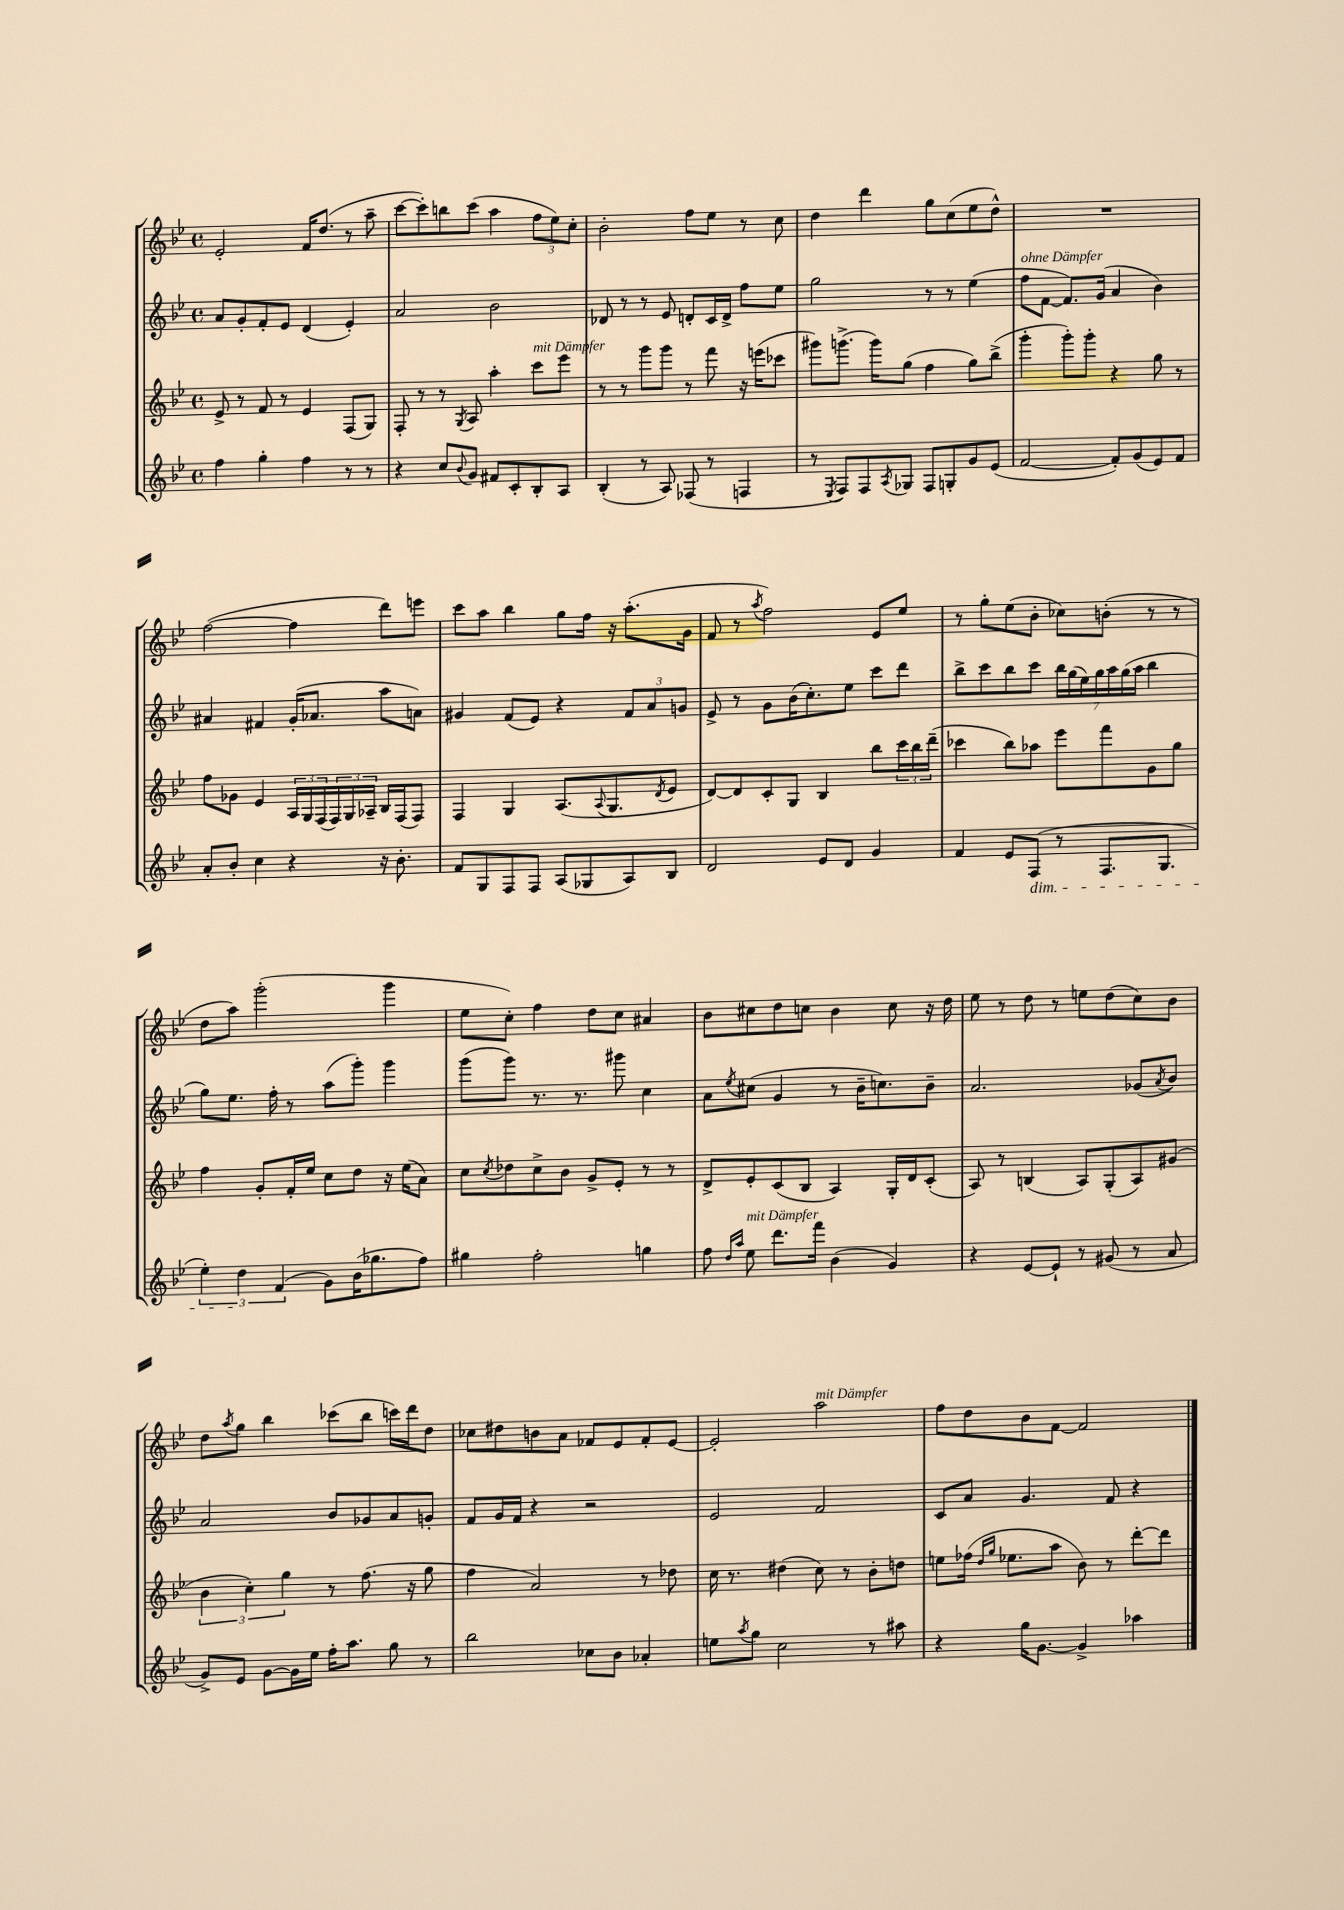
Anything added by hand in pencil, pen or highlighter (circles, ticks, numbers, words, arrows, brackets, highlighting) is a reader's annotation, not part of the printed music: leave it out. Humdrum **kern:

**kern	**kern	**kern	**kern
*part4	*part3	*part2	*part1
*staff4	*staff3	*staff2	*staff1
*clefG2	*clefG2	*clefG2	*clefG2
*k[b-e-]	*k[b-e-]	*k[b-e-]	*k[b-e-]
*M4/4	*M4/4	*M4/4	*M4/4
*met(c)	*met(c)	*met(c)	*met(c)
=9	=9	=9	=9
4ff\	8e-^/	8a/L	2e-'/
.	8r	8g'/	.
4gg'\	8f/	8f'/	.
.	8r	8e-/J	.
4ff\	4e-/	(4d/	16f/KL
.	.	.	(8.dd/J
8r	(8F/L	4e-'/)	8r
8r	8G/J)	.	8aa~\
=10	=10	=10	=10
4r	8F'/	2a/	[8ccc\L
.	8r	.	8ccc'\])
8cc/L	8r	.	8bbn\
8qqb-/	8qG/	.	.
8g/J	8A/	.	(8ccc\J
8f#X/L	4aa'\	2b-\	4aa\
8c'/	.	.	.
!	!LO:TX:a:i:t=mit Dämpfer	!	!
8B-'/	8ccc\L	.	12ff\L
.	.	.	12ee-\)
8A/J	8eee-\J	.	.
.	.	.	12cc'\J
=11	=11	=11	=11
(4B-'/	8r	8d-X/	2b-'\
.	8r	8r	.
8r	8ggg\L	8r	.
8A/)	8ggg\J	8e-/	.
(8F-X/	8r	8dn'/L	8ff\L
8r	8fff\	16c/L	8ee-\J
.	.	16d^/JJ	.
4Fn/	16r	8ff\L	8r
.	(16eeen\KL	.	.
.	8ccc-X\J	8ee-\J	8cc\
=12	=12	=12	=12
8r	8ggg#X\L)	2gg\	4dd\
8qE-/	.	.	.
8F/L)	(8.gggn^\J	.	.
8F/	.	.	4ddd\
.	16ggg\KL)	.	.
8qA/	.	.	.
8G-X/J	(8gg\J	.	.
8F/L	4ff\	8r	8gg\L
8Gn'/	.	8r	(8cc\
8g/	8gg\L)	(4ee-\	8ee-\
(8e-/J	(8bb-^\J	.	8dd^^\J)
=13	=13	=13	=13
!	!	!LO:TX:a:i:t=ohne Dämpfer	!
[2f/	4ggg'\	8ff\L	1r
.	.	[8f\J	.
.	8ggg'\L)	8.f/L])	.
.	8ggg'\J	.	.
.	.	(16g/Jk	.
8f'/L])	4r	4a/	.
(8g/	.	.	.
8e-/)	8gg\	4b-\)	.
8f/J	8r	.	.
!!LO:LB:g=z
=14	=14	=14	=14
8a'/L	8ff\L	4a#X/	([2ff\
8b-'/J	8g-X\J	.	.
4cc\	4e-/	4f#X/	.
4r	24A/LL	(16g'/KL	4ff\]
.	24G/	.	.
.	.	8.a-X/J	.
.	(24F/	.	.
.	24F/)	.	.
.	24G/	.	.
.	24A-X~/JJ	.	.
16r	16B-/LL	8aa\L	8ddd\L)
8.b-'\	(16F/J	.	.
.	8F/J)	8an\J)	8eeen\J
=15	=15	=15	=15
8f/L	4F/	4g#X/	8ccc\L
8G/	.	.	8aa\J
8F/	4G/	(8f/L	4bb-\
8F/J	.	8e-/J)	.
(8A/L	(8.A/L	4r	8gg\L
8G-X/	.	.	16ff\Jk
.	8qqA/	.	.
.	8.G/	.	16r
8A/)	.	12f/L	(8.aa'\L
.	.	12a/	.
.	8qd/	.	.
8B-/J	8e-/J	.	.
.	.	12gn/J	.
.	.	.	16g\Jk
=16	=16	=16	=16
2d/	[8d/L)	8e-^/	8f/
.	8d/]	8r	8r
.	.	.	8qaa/
.	8c'/	8g\L	2ff\)
.	8G/J	(16b-\K	.
.	.	8.cc'\)	.
8e-/L	4B-/	.	.
8d/J	.	8ee-\J	.
4g/	8bb-\L	8ccc\L	8e-/L
.	24ccc\L	8ddd\J	8ee-/J
.	24bb-\	.	.
.	(24ddd~\JJ	.	.
=17	=17	=17	=17
4f/	4ccc-X\	8bb-^\L	8r
.	.	8ccc\	8gg'\L
8e-/L	8bb-\L)	8bb-\	(8ee-\
!LO:TX:b:i:t=dim.	!	!	!
(8F/J	8aa-X\J	8ccc\J	8b-'\J
8r	8eee-\L	28bb-\LL	8cc-X\L)
.	.	(28gg\	.
.	.	28ee-\)	.
.	.	28gg\	.
8.F/L	8fff\	.	(8bn'\J
.	.	28aa\	.
.	.	(28gg\	.
.	.	28aa\JJ	.
.	8g\	4bb-\	8r
8.G/J	.	.	.
.	8gg\J	.	8r
!!LO:LB:g=z
=18	=18	=18	=18
6ee-'\)	4ff\	8gg\L)	8dd\L
.	.	8.ee-\J	8aa\J)
6dd\	.	.	.
.	8g'/L	.	(2ggg'\
.	.	16ff'\	.
(6f/	.	.	.
.	16f'/L	8r	.
.	16ee-/JJ	.	.
8g\L)	8cc\L	(8aa\L	.
(16b-\K	8dd\J	8ggg'\J)	.
8.gg-X\	.	.	.
.	16r	4ggg\	4ggg\
.	(16ee-\KL	.	.
8ff\J)	8a\J)	.	.
=19	=19	=19	=19
4gg#X\	8cc\L	(8ggg\L	8ee-\L
.	8qcc/	.	.
.	8dd-X\	8ggg\J)	8cc'\J)
2ff'\	8cc^\	8.r	4ff\
.	8b-\J	.	.
.	.	8.r	.
.	8g^/L	.	8dd\L
.	8e-'/J	8ggg#X\	8cc\J
4ggn\	8r	4cc\	4a#X/
.	8r	.	.
=20	=20	=20	=20
8ff\	8d^/L	8a\L	8b-\L
16qqdd/LL	.	.	.
16qqaa/JJ	.	8qee-/	.
!LO:TX:a:i:t=mit Dämpfer	!	!	!
8ee-\	8e-'/	(8cc#X\J	8cc#X\
8.ddd\L	(8c/	4g/	8dd\
.	8B-/J	.	8ccn\J
16fff\Jk	.	.	.
(4b-\	4A/)	8r	4b-\
.	.	16b-~\KL	.
.	.	8.ccn\)	.
4g/)	16G'/LL	.	8cc\
.	16d/J	.	.
.	(8c'/J	8b-~\J	16r
.	.	.	16dd\
=21	=21	=21	=21
4r	8A/)	2.a/	8ee-\
.	8r	.	8r
[8e-/L	(4Bn/	.	8dd\
8e-`/J]	.	.	8r
8r	8A/L)	.	8een\L
(8g#X/	(8G'/	.	(8dd\
8r	8A/)	(8g-X/L	8cc\)
.	.	8qa/	.
8a/	(8g#X/J	8b-/J)	8b-\J
!!LO:LB:g=z
=22	=22	=22	=22
8g^/L)	6b-\	2a/	8dd\L
.	.	.	8qaa/
8e-/J	.	.	8gg\J
.	6cc'\)	.	.
[8g\L	.	.	4bb-\
.	6gg\	.	.
16g\L]	.	.	.
16ee-\JJ	.	.	.
16ff'\KL	8r	8b-/L	(8ccc-X\L
8.aa\J	.	.	.
.	(8.ff\	8g-X/	8bb-\J
8gg\	.	8a/	16cccn\LL)
.	16r	.	16ddd\J
8r	8gg\	8gn'/J	8dd\J
=23	=23	=23	=23
2bb-\	4ff\	8f/L	8cc-X\L
.	.	16g/L	8dd#X\
.	.	16f/JJ	.
.	2a/)	4r	8bn\
.	.	.	8a\J
8cc-X\L	.	2r	8f-X/L
8b-\J	.	.	8e-/
4a-X'/	8r	.	8f-'/
.	8dd-X\	.	[8e-/J
=24	=24	=24	=24
8een\L	16cc\	2e-/	2e-'/]
.	8.r	.	.
8qaa/	.	.	.
8gg\J	.	.	.
2cc\	(4dd#X\	.	.
!	!	!	!LO:TX:a:i:t=mit Dämpfer
.	8cc\)	2f/	2aa\
.	8r	.	.
8r	8b-'\L	.	.
8aa#X\	8ddn\J	.	.
=25	=25	=25	=25
4r	8een\L	8c/L	8ff\L
.	(16ff-X\Jk	8a/J	8dd\
.	16qqdd/LL	.	.
.	16qqgg/JJ	.	.
.	8.ee-X\L	.	.
16gg\KL	.	4.g/	8b-\
[8.g\J	.	.	.
.	8aa\J	.	[8f\J
4g^/]	8b-\)	.	2f/]
.	8r	8f/	.
4aa-X\	[8ddd'\L	4r	.
.	8ddd\J]	.	.
==	==	==	==
*-	*-	*-	*-
